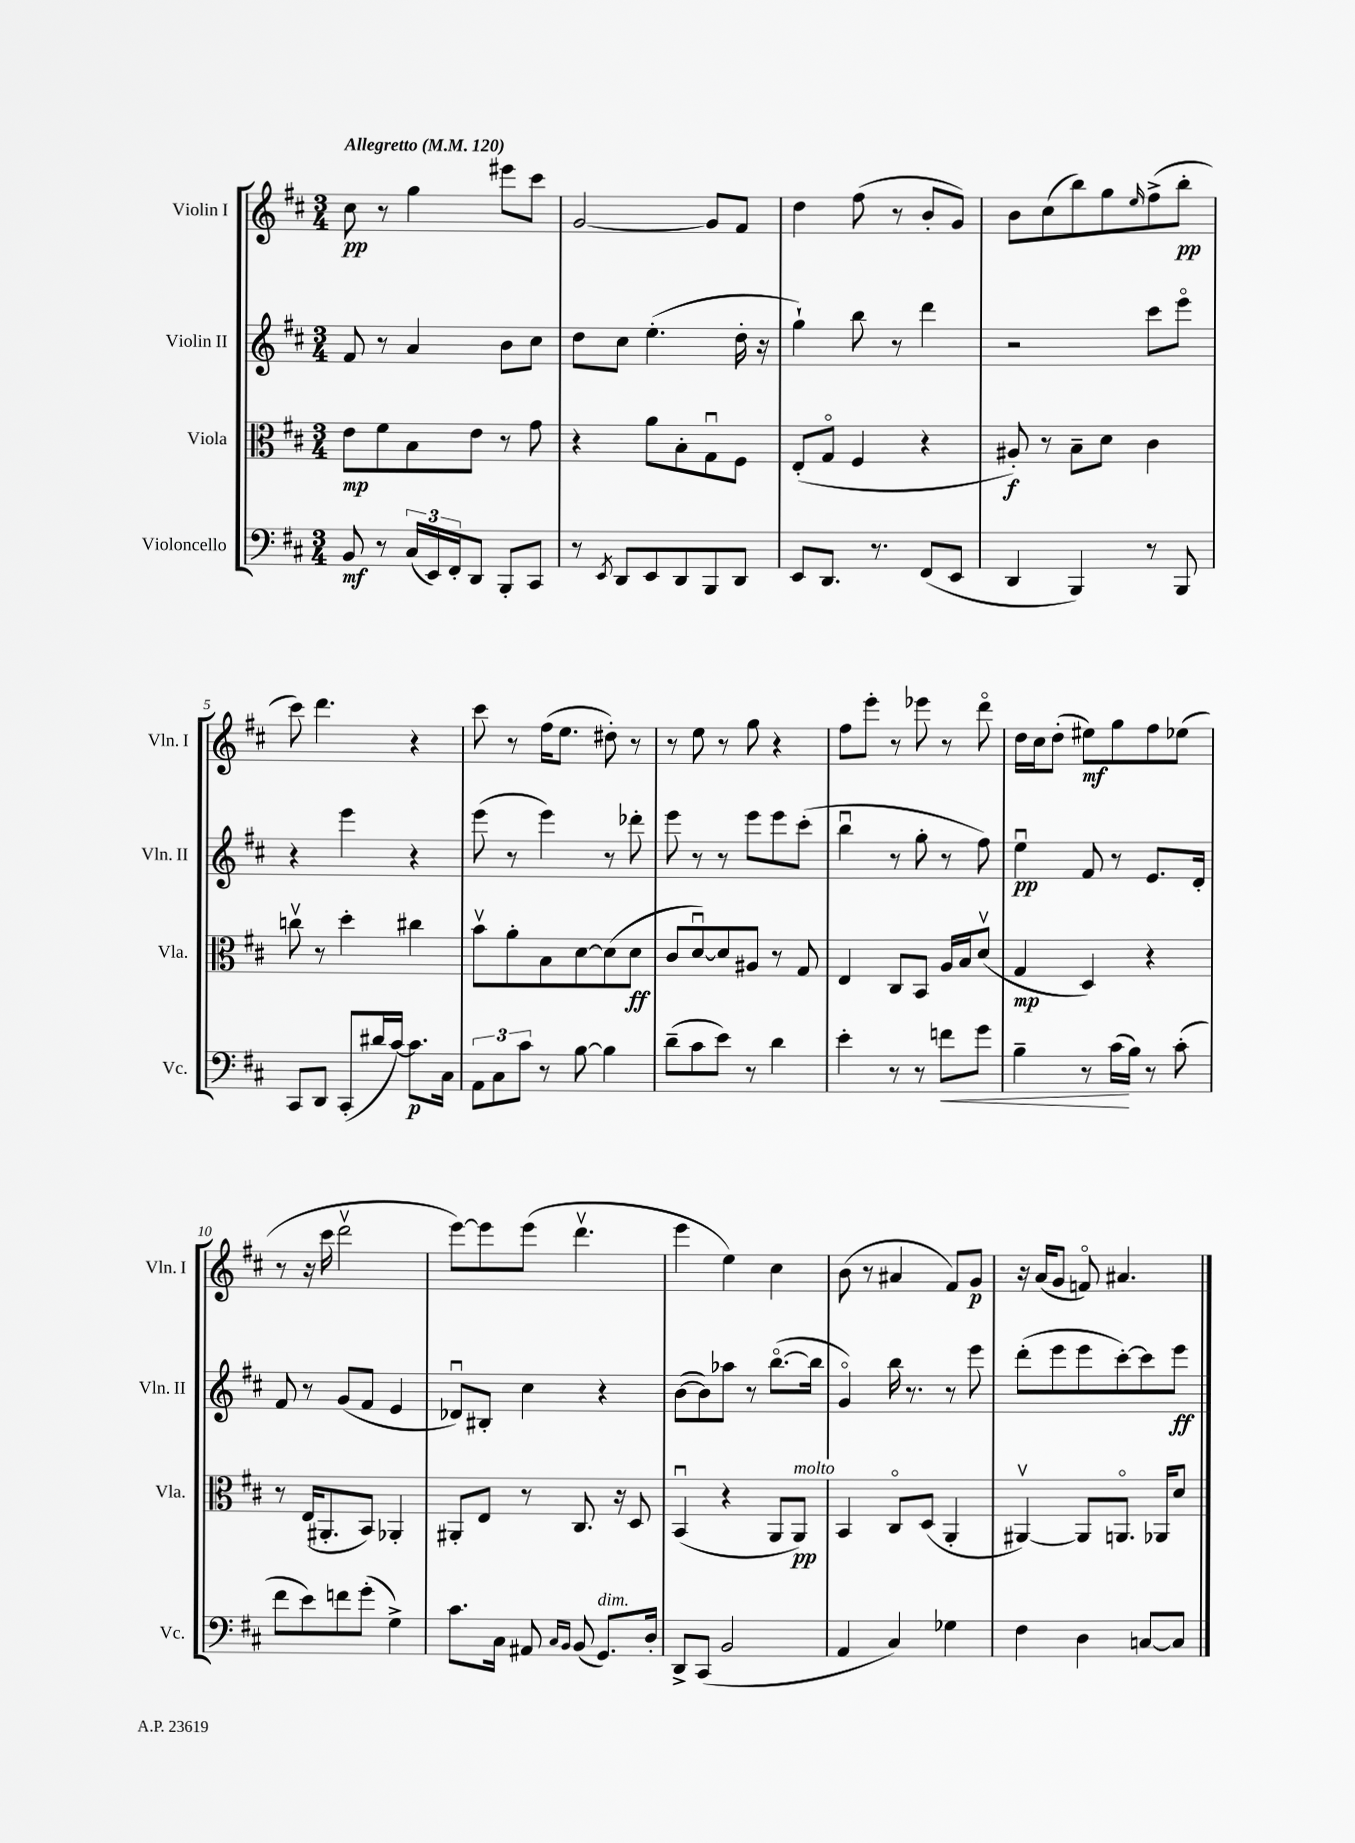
<<
\new StaffGroup <<
\new Staff = "s0" \with { instrumentName = "Violin I" shortInstrumentName = "Vln. I" } {
    \clef treble \key d \major \numericTimeSignature \time 3/4 \tempo "Allegretto" 4 = 120
    cis''8\pp r8 g''4 eis'''8 cis'''8 |
    g'2~ g'8 fis'8 |
    d''4 fis''8( r8 b'8-. g'8) |
    b'8 cis''8( b''8) g''8 \grace { e''16 } fis''8->( b''8-.\pp |
    cis'''8) d'''4. r4 |
    cis'''8 r8 fis''16( e''8. dis''8-.) r8 |
    r8 e''8 r8 g''8 r4 |
    fis''8 e'''8-. r8 ees'''8 r8 d'''8\flageolet |
    d''16 cis''16 d''8-.( eis''8\mf) g''8 fis''8 ees''8( |
    r8 r16 cis'''16 d'''2\upbow |
    e'''8~) e'''8 e'''8( d'''4.\upbow |
    e'''4 e''4) cis''4 |
    b'8( r8 ais'4 fis'8) g'8\p |
    r16 a'16( g'8 f'8\flageolet) ais'4. \bar "|." |
}
\new Staff = "s1" \with { instrumentName = "Violin II" shortInstrumentName = "Vln. II" } {
    \clef treble \key d \major \numericTimeSignature \time 3/4
    fis'8 r8 a'4 b'8 cis''8 |
    d''8 cis''8 e''4.-.( d''16-. r16 |
    g''4-!) b''8 r8 d'''4 |
    r2 cis'''8 e'''8\flageolet |
    r4 e'''4 r4 |
    e'''8( r8 e'''4) r8 des'''8-. |
    e'''8 r8 r8 e'''8 e'''8 cis'''8-.( |
    b''4\downbow r8 g''8-. r8 fis''8) |
    e''4\downbow\pp fis'8 r8 e'8. d'16-. |
    fis'8 r8 g'8( fis'8 e'4 |
    des'8\downbow) bis8-. cis''4 r4 |
    b'8~( b'8) aes''8 r8 b''8.~\flageolet( b''16 |
    g'4\flageolet) b''16 r8. r8 e'''8 |
    d'''8-.( e'''8 e'''8 cis'''8~-.) cis'''8 e'''8\ff \bar "|." |
}
\new Staff = "s2" \with { instrumentName = "Viola" shortInstrumentName = "Vla." } {
    \clef alto \key d \major \numericTimeSignature \time 3/4
    e'8\mp fis'8 b8 e'8 r8 g'8 |
    r4 a'8 b8-. g8\downbow fis8 |
    e8-.( g8\flageolet fis4 r4 |
    ais8-.\f) r8 b8-- d'8 cis'4 |
    c''8\upbow r8 d''4-. cis''4 |
    b'8\upbow a'8-. b8 d'8~ d'8( d'8\ff |
    cis'8 d'8~\downbow) d'8 ais8 r8 g8 |
    e4 cis8 b,8 a16 b16 d'8\upbow( |
    g4\mp d4) r4 |
    r8 e16( ais,8.-. b,8) aes,4-. |
    ais,8-. e8 r8 cis8. r16 d8 |
    b,4\downbow( r4 a,8 a,8\pp^\markup { \italic "molto" }) |
    b,4 cis8\flageolet d8( a,4-. |
    ais,4~\upbow) ais,8 a,8.\flageolet aes,16 d'8 \bar "|." |
}
\new Staff = "s3" \with { instrumentName = "Violoncello" shortInstrumentName = "Vc." } {
    \clef bass \key d \major \numericTimeSignature \time 3/4
    b,8\mf r8 \tuplet 3/2 { cis16( e,16) fis,16-. } d,8 b,,8-. cis,8 |
    r8 \acciaccatura { e,8 } d,8 e,8 d,8 b,,8 d,8 |
    e,8 d,8. r8. fis,8( e,8 |
    d,4 b,,4) r8 b,,8 |
    cis,8 d,8 cis,8-.( dis'16 cis'16~) cis'8.\p cis16 |
    \tuplet 3/2 { a,8 cis8 cis'8 } r8 b8~ b4 |
    d'8--( cis'8 e'8) r8 d'4 |
    e'4-. r8 r8 f'8\< g'8 |
    b4-- r8 cis'16\!( b16) r8 cis'8-.( |
    fis'8 e'8) f'8 g'8-.( g4->) |
    cis'8. cis16 ais,8 \grace { cis16 b,16 } b,8( g,8.^\markup { \italic "dim." }) d16-. |
    d,8-> cis,8( b,2 |
    a,4 cis4) ges4 |
    fis4 d4 c8~ c8 \bar "|." |
}
>>
>>
